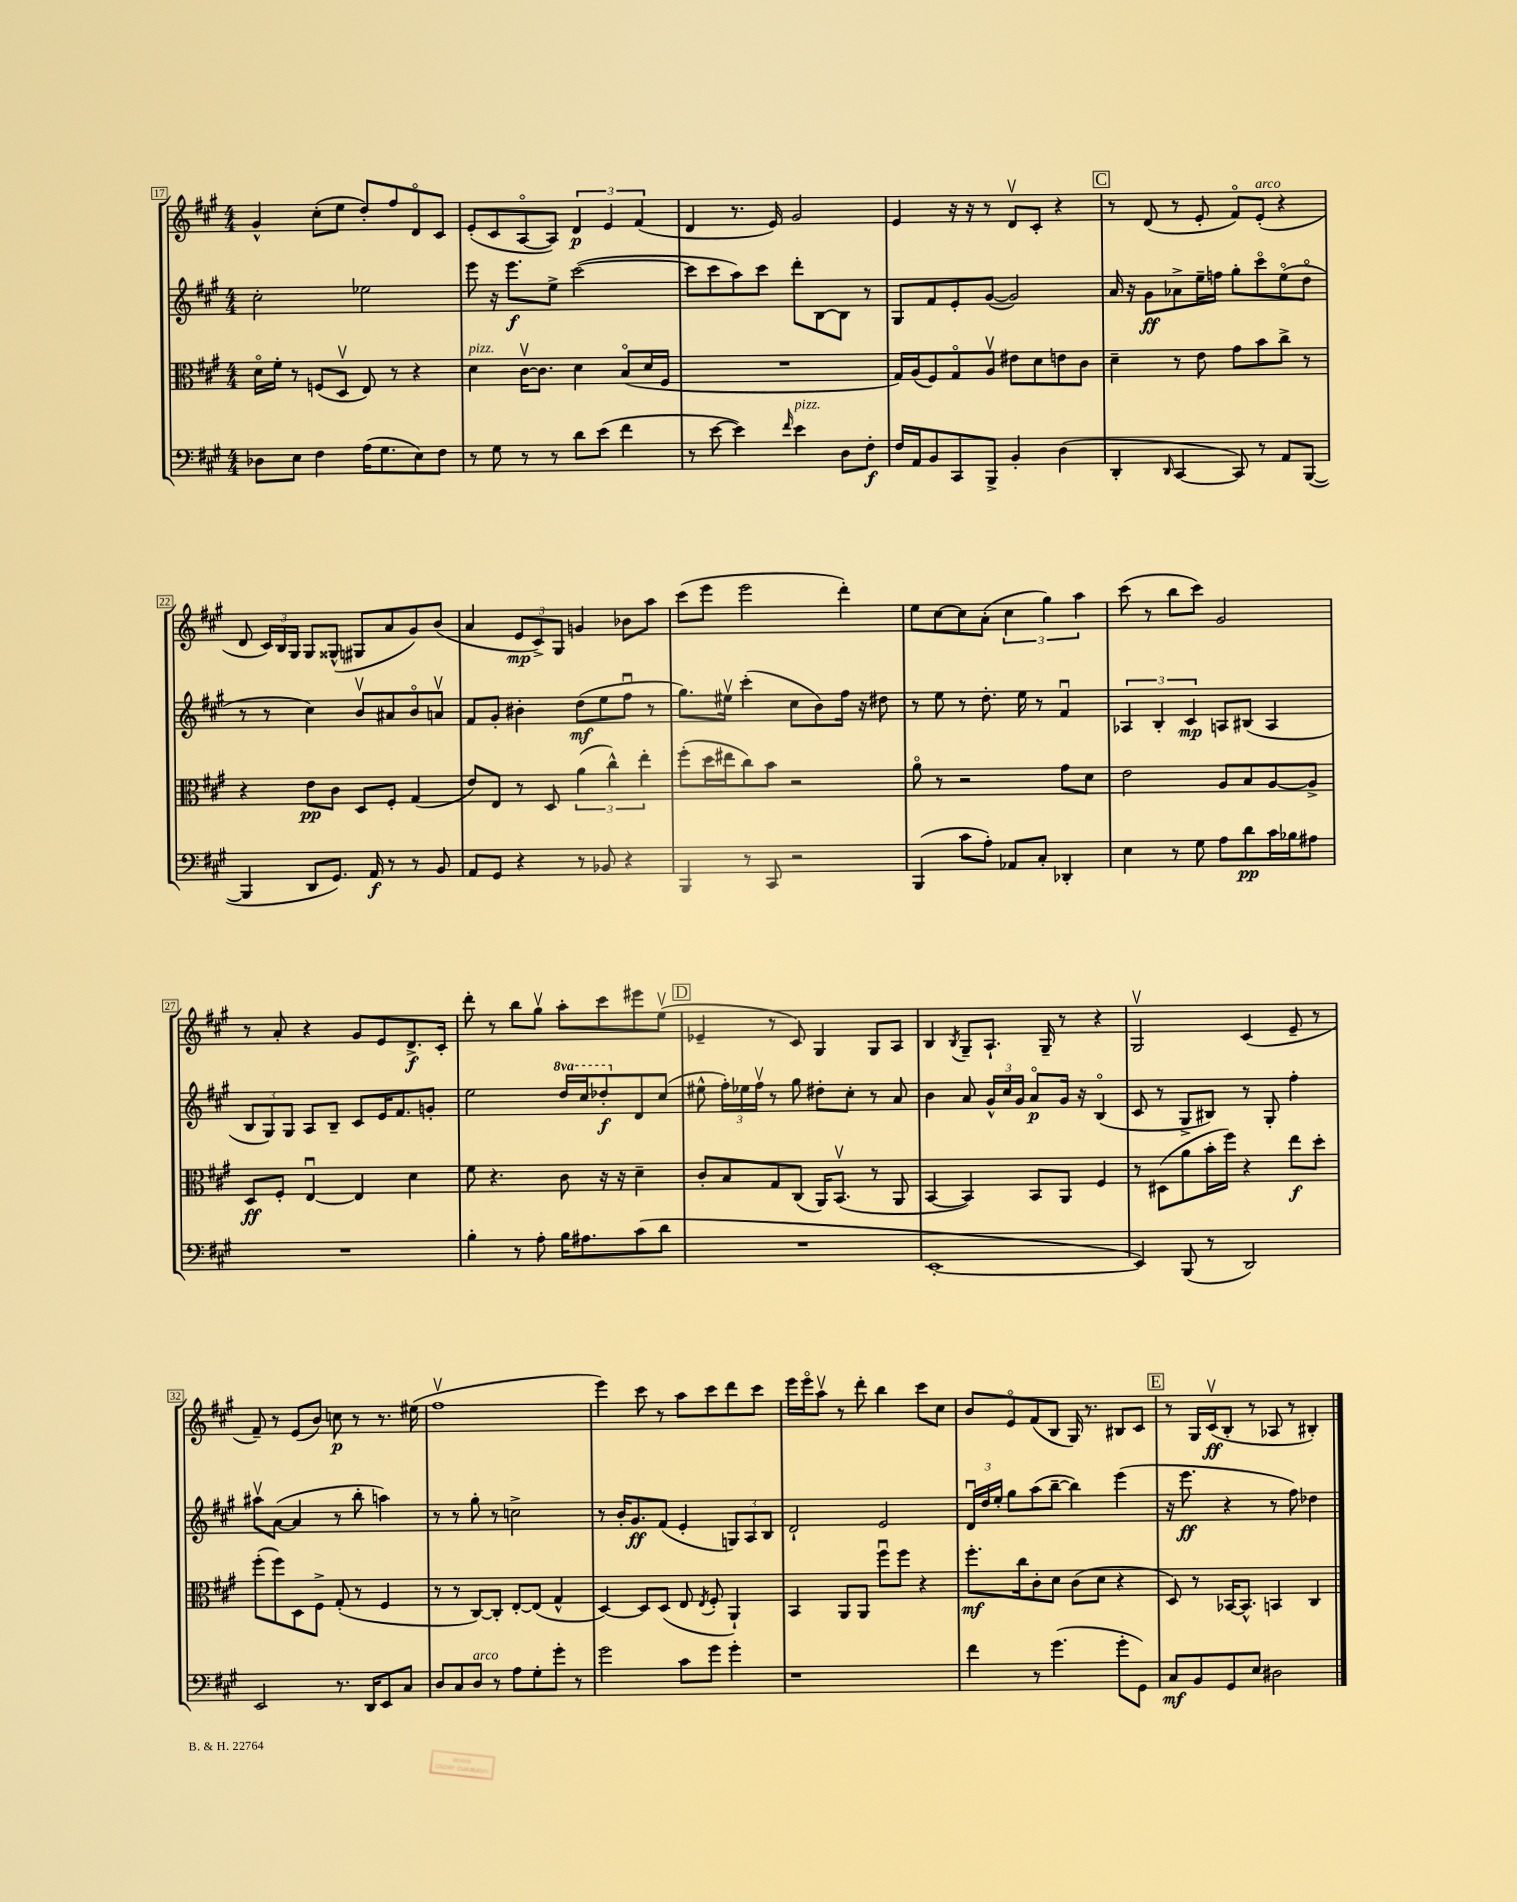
<<
\new StaffGroup <<
\new Staff = "s0" {
    \clef treble \key a \major \numericTimeSignature \time 4/4
    \autoBeamOff gis'4-^ cis''8[-.( e''8] d''8[-.) fis''8 d'8\flageolet cis'8] |
    e'8[-.( cis'8 a8~\flageolet a8]) \tuplet 3/2 { d'4\p e'4 fis'4( } |
    d'4 r8. e'16) gis'2 |
    e'4 r16 r16 r8 d'8[\upbow cis'8]-. r4 |
    \mark \markup { \box "C" } r8 d'8( r8 e'8-. fis'8[\flageolet) e'8]-.^\markup { \italic "arco" }( r4 |
    d'8 \tuplet 3/2 { cis'16[) b16 gis16] } gis8[ gisis8]-^( gis8[ a'8 gis'8) b'8]( |
    a'4 \tuplet 3/2 { e'8[\mp cis'8->) gis8] } g'4 bes'8[ a''8] |
    cis'''8[( e'''8] e'''2 d'''4-.) |
    e''8[ cis''8~ cis''8 a'8]-.( \tuplet 3/2 { cis''4 gis''4) a''4 } |
    cis'''8( r8 b''8[ cis'''8]) gis'2 |
    r8 a'8-. r4 gis'8[ e'8 d'8.->\f cis'16]-. |
    d'''8-. r8 b''8[ gis''8]\upbow a''8[-. cis'''8 eis'''8 e''8]\upbow( |
    \mark \markup { \box "D" } ees'4-- r8 cis'8) gis4 gis8[ a8] |
    b4 \acciaccatura { b8 } gis8[-- a8.]-! gis16-- r8 r4 |
    gis2\upbow cis'4( e'8-- r8 |
    fis'8--) r8 e'8[( b'8]) c''8\p r8 r8. eis''16( |
    fis''1\upbow |
    e'''4) cis'''8 r8 a''8[ cis'''8 d'''8 cis'''8] |
    e'''16[ e'''16\flageolet a''8]\upbow r8 d'''8-. b''4 cis'''8[ cis''8] |
    b'8[ e'8\flageolet fis'8( b8] gis16) r8. bis8[ cis'8] |
    \mark \markup { \box "E" } r8 gis16[ cis'16\upbow\ff( b8]-. r8 aes8 r8 bis4-.) \bar "|." |
}
\new Staff = "s1" {
    \clef treble \key a \major \numericTimeSignature \time 4/4 \set Staff.ottavationMarkups = #ottavation-simple-ordinals
    \autoBeamOff cis''2-. ees''2 |
    e'''8 r16 e'''8.[\f e''8]-> cis'''2~( |
    cis'''8[ cis'''8 a''8) cis'''8] d'''8[-. b8~ b8] r8 |
    gis8[ fis'8 e'8-. gis'8]~( gis'2) |
    \mark \markup { \box "C" } a'16 r16 gis'8[\ff aes'8-> e''16-- f''16] gis''8[-. cis'''8\flageolet e''8\flageolet( d''8]\flageolet |
    r8 r8 cis''4) b'8[\upbow ais'8 b'8\flageolet a'8]\upbow |
    fis'8[ gis'8]-. bis'4-. d''8[\mf( e''8 fis''8]\downbow r8 |
    gis''8.[) eis''16]\upbow cis'''4-.( cis''8[ b'8) fis''16] r16 dis''8 |
    r8 e''8 r8 d''8.-. e''16 r8 fis'4\downbow |
    \tuplet 3/2 { aes4 b4-. cis'4\mp } a8[ bis8]( a4 |
    \tuplet 3/2 { b8[ gis8) gis8] } a8[ b8]-- cis'8[ e'16 fis'8. g'8]-. |
    e''2 \ottava #1 d'''16[ cis'''16 des'''8-.\f \ottava #0 d'8 cis''8]( |
    \mark \markup { \box "D" } eis''8-^ \tuplet 3/2 { fis''16[-.) ees''16 fis''16]\upbow } r8 gis''8 dis''8[-. cis''8]-. r8 a'8 |
    b'4 a'8 \tuplet 3/2 { gis'16[-^ cis''16 gis'16] } a'8[\flageolet\p gis'16] r16 b4\flageolet( |
    cis'8 r8 gis8[-> bis8]) r8 gis8-. fis''4-. |
    ais''8[\upbow a'8]~( a'4 r8 b''8-. a''4) |
    r8 r8 gis''8-. r8 c''2-> |
    r8 b'16[-. gis'8.\ff fis'8]( e'4-. \tuplet 3/2 { g8[) a8 b8] } |
    d'2-! e'2 |
    \tuplet 3/2 { d'16[\downbow d''16 e''16]-. } gis''8[ a''8( b''8]~-- b''4) e'''4( |
    \mark \markup { \box "E" } r16 e'''8.\ff r4 r8 fis''8) des''4 \bar "|." |
}
\new Staff = "s2" {
    \clef alto \key a \major \numericTimeSignature \time 4/4
    \autoBeamOff d'16[\flageolet fis'16]-. r8 f8[( d8]\upbow e8) r8 r4 |
    d'4^\markup { \italic "pizz." } cis'16[~\upbow cis'8.] d'4 b8[\flageolet( d'16 fis16] |
    R1 |
    gis16[) a16( fis8) gis8\flageolet a8]\upbow eis'8[ d'8 e'8 cis'8] |
    \mark \markup { \box "C" } d'4-- r8 e'8 gis'8[ b'8 cis''8]-> r8 |
    r4 e'8[\pp cis'8] d8[ fis8]-. gis4( |
    e'8[) e8] r8 d8 \tuplet 3/2 { a'4( cis''4-^) e''4-. } |
    fis''8[-.( d''16 eis''16 cis''8) b'8] r2 |
    a'8\flageolet r8 r2 gis'8[ d'8] |
    e'2 a8[ b8 a8~ a8]-> |
    d8[\ff fis8]-. e4~\downbow e4 d'4 |
    fis'8 r4. cis'8 r16 r16 d'4-- |
    \mark \markup { \box "D" } cis'8[-. b8 gis8 cis8]( a,16[) b,8.]\upbow( r8 a,8 |
    b,4~ b,4) b,8[ a,8] fis4 |
    r8 dis8[( a'8 b'16-. fis''16]) r4 e''8[\f d''8]-. |
    fis''8[-.( fis''8) d8 fis8]-> gis8-.( r8 fis4 |
    r8 r8 cis8[~) cis8]-. e8[~-. e8]( gis4-^ |
    d4~) d8[ d8]( e8 \acciaccatura { e8 } fis8-. a,4-!) |
    b,4 a,8[ a,8] fis''8[\downbow fis''8] r4 |
    fis''8.[-.\mf cis''16 cis'8-. d'8] cis'8[( d'8] r4 |
    \mark \markup { \box "E" } d8) r8 bes,16[~ bes,8.]-^ b,4 cis4 \bar "|." |
}
\new Staff = "s3" {
    \clef bass \key a \major \numericTimeSignature \time 4/4
    \autoBeamOff des8[ e8] fis4 a16[( gis8. e8) fis8] |
    r8 gis8 r8 r8 d'8[ e'8]( fis'4 |
    r8 e'8~ e'4) \grace { fis'16 } e'4^\markup { \italic "pizz." } d8[ fis8]-.\f |
    fis16[ a,16 b,8 cis,8 b,,8]-> b,4-. d4( |
    \mark \markup { \box "C" } d,4-. \grace { d,16 } cis,4~ cis,8) r8 a,8[ b,,8]~( |
    b,,4 d,8[ gis,8.]) a,16\f r8 r8 b,8 |
    a,8[ gis,8] r4 r8 bes,8 r4 |
    b,,4 r8 cis,8 r2 |
    b,,4( cis'8[ a8]-.) aes,8[ cis8]-. des,4-. |
    e4 r8 gis8 a8[ d'8\pp cis'16 bes16 ais8] |
    R1 |
    b4-. r8 a8-. b16[ ais8. cis'8( d'8] |
    \mark \markup { \box "D" } R1 |
    e,1~-. |
    e,4) b,,8( r8 d,2) |
    e,2 r8. d,16[ e,8 cis8] |
    d8[ cis8 d8]^\markup { \italic "arco" } r8 a8[ gis8-. gis'8]-. r8 |
    gis'2 cis'8[ gis'8] gis'4-. |
    r1 |
    fis'4 r8 gis'4.( gis'8[-. gis,8]) |
    \mark \markup { \box "E" } cis8[\mf b,8 gis,8 e8] dis2 \bar "|." |
}
>>
>>
\layout { \context { \Score currentBarNumber = #17 \override BarNumber.stencil = #(make-stencil-boxer 0.1 0.3 ly:text-interface::print) } }
